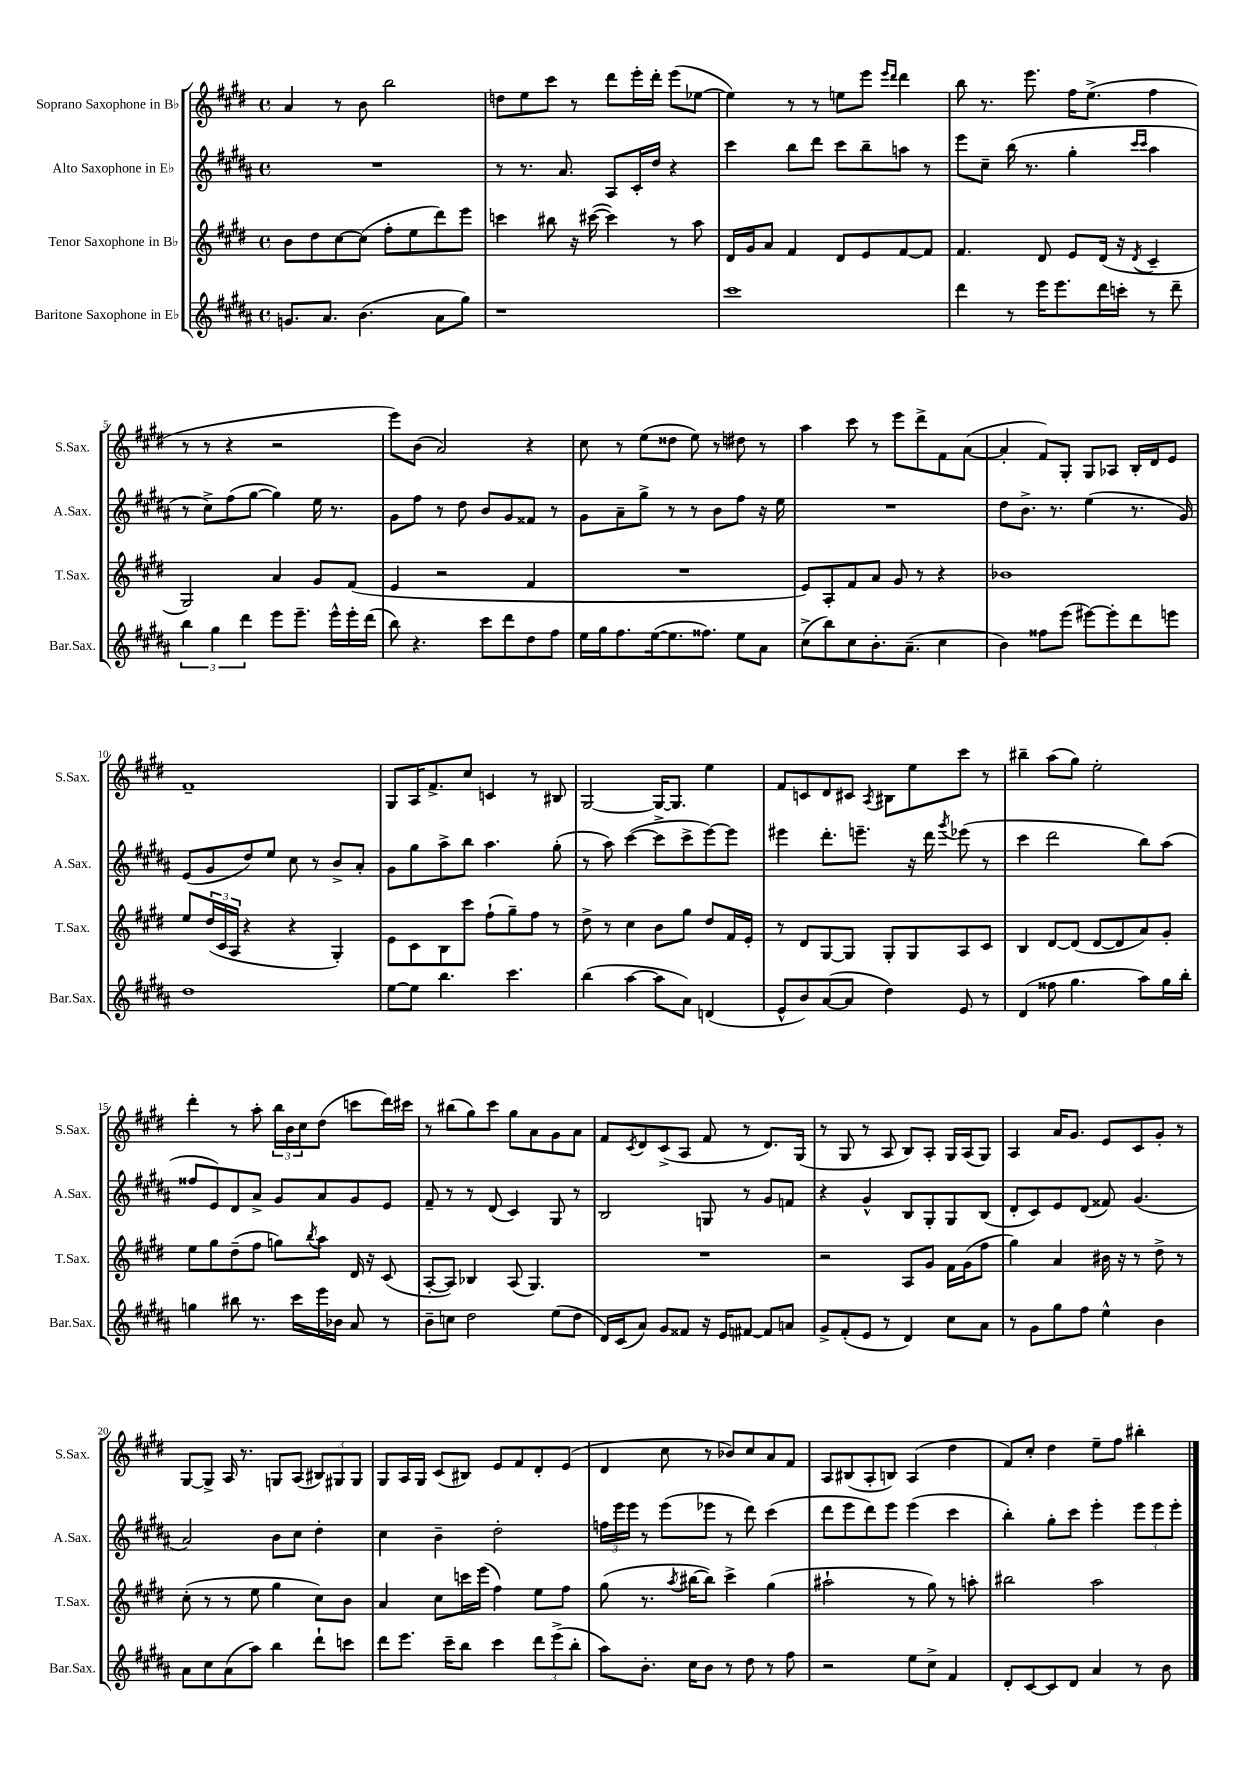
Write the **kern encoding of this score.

**kern	**kern	**kern	**kern
*staff4	*staff3	*staff2	*staff1
*clefG2	*clefG2	*clefG2	*clefG2
*k[f#c#g#d#a#]	*k[f#c#g#d#]	*k[f#c#g#d#a#]	*k[f#c#g#d#]
*M4/4	*M4/4	*M4/4	*M4/4
*met(c)	*met(c)	*met(c)	*met(c)
8.g	8b	1r	4a
.	8dd#	.	.
8.a#	.	.	.
.	[8cc#	.	8r
(4.b	(8cc#]	.	8b
.	8ff#'	.	2bb
.	8ee	.	.
8a#	8ddd#)	.	.
8gg#)	8eee	.	.
=	=	=	=
1r	4ccc	8r	8dd
.	.	8.r	8ee
.	8bb#	.	8ccc#
.	.	8.a#	.
.	16r	.	8r
.	([16ccc#	.	.
.	4ccc#])	8A#	8ddd#
.	.	16c#'	16eee'
.	.	16dd#	16ddd#'
.	8r	4r	(8eee
.	8aa	.	[8ee-
=	=	=	=
1ccc#	16d#	4ccc#	4ee-])
.	16g#	.	.
.	8a	.	.
.	4f#	8bb	8r
.	.	8ddd#	8r
.	8d#	8ccc#	8ee
.	8e	8bb~	8eee
.	.	.	16qqeee
.	.	.	16qqddd#
.	[8f#	8aa	4ddd#
.	8f#]	8r	.
=	=	=	=
4ddd#	4.f#	8eee	8bb
.	.	8cc#~	8.r
8r	.	(16bb	.
.	.	8.r	8.eee
16eee	8d#	.	.
8.eee	.	.	.
.	8e	4gg#'	16ff#
.	.	.	(8.ee^
16ddd#	(16d#	.	.
16ccc'	16r	.	.
.	.	16qqccc#	.
.	8qd#	16qqccc#	.
8r	4c#~	4aa#	4ff#
8ddd#~	.	.	.
=	=	=	=
6bb	2G#)	8r	8r
.	.	8cc#^)	8r
6gg#	.	.	.
.	.	(8ff#	4r
6ddd#	.	.	.
.	.	[8gg#	.
8eee	4a	4gg#])	2r
8.eee~	.	.	.
.	8g#	16ee	.
16eee^^	.	8.r	.
16eee'	(8f#	.	.
(16ddd#	.	.	.
=	=	=	=
8bb)	4e	8g#	8eee)
4.r	.	8ff#	(8b
.	2r	8r	2a)
.	.	8dd#	.
8ccc#	.	8b	.
8ddd#	.	8g#	.
8dd#	4f#	8f##	4r
8ff#	.	8r	.
=	=	=	=
16ee	1r	8g#	8cc#
16gg#	.	.	.
8.ff#	.	8a#~	8r
.	.	8gg#^	(8ee
([16ee	.	.	.
8.ee]	.	8r	8dd##
.	.	8r	8ee)
8.ff##)	.	.	.
.	.	8b	8r
8ee	.	8ff#	8dd#
8a#	.	16r	8r
.	.	16ee	.
=	=	=	=
(8cc#^	8e)	1r	4aa
8bb)	8A'	.	.
8cc#	8f#	.	8ccc#
8.b'	8a	.	8r
.	8g#	.	8eee
(8.a#~	.	.	.
.	8r	.	8ddd#^
4cc#	4r	.	8f#
.	.	.	([8a
=	=	=	=
4b)	1b-	8dd#	4a']
.	.	8.b^	.
8ff##	.	.	8f#)
.	.	8.r	.
(8eee	.	.	8G#'
[8eee#)	.	(4ee	8G#
8eee#']	.	.	8A-
8ddd#	.	8.r	16B'
.	.	.	16d#
8eee	.	.	8e
.	.	16g#)	.
=	=	=	=
1dd#	8ee	(8e	1f#~
.	(24dd#	8g#	.
.	24c#	.	.
.	24A	.	.
.	4r	8dd#)	.
.	.	8ee	.
.	4r	8cc#	.
.	.	8r	.
.	4G#')	8b^	.
.	.	8a#'	.
=	=	=	=
[8ee	8e	8g#	8G#
8ee]	8c#	8gg#	16A
.	.	.	8.f#^
4.bb	8B	8aa#^	.
.	8ccc#	8bb	8cc#
.	(8ff#`	4.aa#	4c
4.ccc#	8gg#~)	.	.
.	8ff#	.	8r
.	8r	(8gg#'	8B#
=	=	=	=
(4bb	8dd#^	8r	[2G#
.	8r	8aa#)	.
[4aa#	4cc#	([4ccc#	.
8aa#]	8b	8ccc#^]	16G#_
.	.	.	8.G#]
8a#)	8gg#	8ccc#^	.
(4d	8dd#	[8eee)	4ee
.	16f#	8eee]	.
.	16e'	.	.
=	=	=	=
8e^^	8r	4eee#	8f#
8b)	8d#	.	8c
([8a#	[8G#	8.ddd#'	8d#
8a#]	8G#]	.	8c#
.	.	8.eee~	.
.	.	.	8qA
4dd#)	8G#'	.	8B#
.	8G#	16r	8ee
.	.	16ddd#	.
.	.	8qggg#	.
8e	8A	(8eee-	8ccc#
8r	8c#	8r	8r
=	=	=	=
(4d#	4B	4ccc#	4bb#~
8ff##	[8d#	2ddd#	(8aa
4.gg#	(8d#]	.	8gg#)
.	[8d#	.	2ee'
.	8d#]	.	.
8aa#)	8a)	8bb)	.
16gg#	8g#'	(8aa#	.
16bb'	.	.	.
=	=	=	=
4gg	8ee	8ff##	4ddd#'
.	8gg#	8e)	.
8bb#	(8dd#~	8d#	8r
8.r	8ff#	8a#^	8aa'
.	8gg)	8g#	24bb
.	.	.	24b
16ccc#	.	.	.
.	.	.	24cc#
.	8qbb	.	.
16eee	8aa	8a#	(8dd#
16b-	.	.	.
8a#	16d#	8g#	8ccc
.	16r	.	.
8r	(8c#	8e	16ddd#)
.	.	.	16ccc#
=	=	=	=
8b~	[8A'	8f#~	8r
8cc	8A])	8r	(8bb#
2dd#	4B-	8r	8gg#)
.	.	(8d#	8ccc#
.	(8A	4c#)	8gg#
.	4.G#)	.	8a
(8ee	.	8G#	8g#
8dd#	.	8r	8a
=	=	=	=
16d#)	1r	2B	8f#
(16c#	.	.	.
.	.	.	8qc#
8a#)	.	.	8d#
8g#	.	.	(8c#^
8f##	.	.	8A
16r	.	8G	8f#
16e	.	.	.
[8f#	.	8r	8r
8f#]	.	8g#	8.d#)
8a	.	8f	.
.	.	.	(16G#
=	=	=	=
8g#^	2r	4r	8r
(8f#'	.	.	8G#
8e	.	4g#^^	8r
8r	.	.	8A
4d#)	8A	8B	8B)
.	8g#	8G#'	8A'
8cc#	16f#	8G#	16G#
.	(16g#	.	(16A
8a#	8ff#	(8B	8G#)
=	=	=	=
8r	4gg#)	8d#'	4A
8g#	.	8c#)	.
8gg#	4a	8e	16a
.	.	.	8.g#
8ff#	.	(8d#	.
4ee^^	16b#	8f##)	8e
.	16r	.	.
.	8r	(4.g#	8c#
4b	8dd#^	.	8g#'
.	8r	.	8r
=	=	=	=
8a#	(8cc#'	2a#)	[8G#
8cc#	8r	.	8G#^]
(8a#	8r	.	16A
.	.	.	8.r
8aa#)	8ee	.	.
4bb	4gg#	8b	8G
.	.	8cc#	(8A
8ddd#`	8cc#)	4dd#'	12B#)
.	.	.	12G#
8ccc	8b	.	.
.	.	.	12G#
=	=	=	=
8ddd#	4a	4cc#	8G#
8.eee	.	.	16A
.	.	.	16G#
.	8cc#	4b~	(8c#
16ccc#~	.	.	.
8bb	16ccc	.	8B#)
.	(16eee	.	.
4ccc#	4ff#)	2dd#'	8e
.	.	.	8f#
12ddd#	8ee	.	8d#'
(12eee^	.	.	.
.	8ff#	.	(8e
12bb'	.	.	.
=	=	=	=
8aa#)	(8gg#	24ff	4d#
.	.	24eee	.
.	.	24eee	.
8.b'	8.r	8r	.
.	.	(8eee	8cc#
.	8qaa	.	.
16cc#	[16bb#	.	.
8b	8bb#])	8eee-	8r
8r	4ccc#^	8r	8b-)
8dd#	.	8ddd#)	8cc#
8r	(4gg#	(4ccc#	8a
8ff#	.	.	8f#
=	=	=	=
2r	2aa#`	8ddd#	8A
.	.	8eee	(8B#
.	.	8ddd#)	8A'
.	.	8eee	8B)
8ee	8r	(4eee	(4A
8cc#^	8gg#)	.	.
4f#	8r	4ccc#	4dd#
.	8aa'	.	.
=	=	=	=
8d#'	2bb#	4bb')	8f#)
[8c#	.	.	8cc#'
8c#]	.	8gg#'	4dd#
8d#	.	8ccc#	.
4a#	2aa	4eee'	8ee~
.	.	.	8ff#
8r	.	12eee	4bb#'
.	.	12eee	.
8b	.	.	.
.	.	12eee'	.
==	==	==	==
*-	*-	*-	*-
